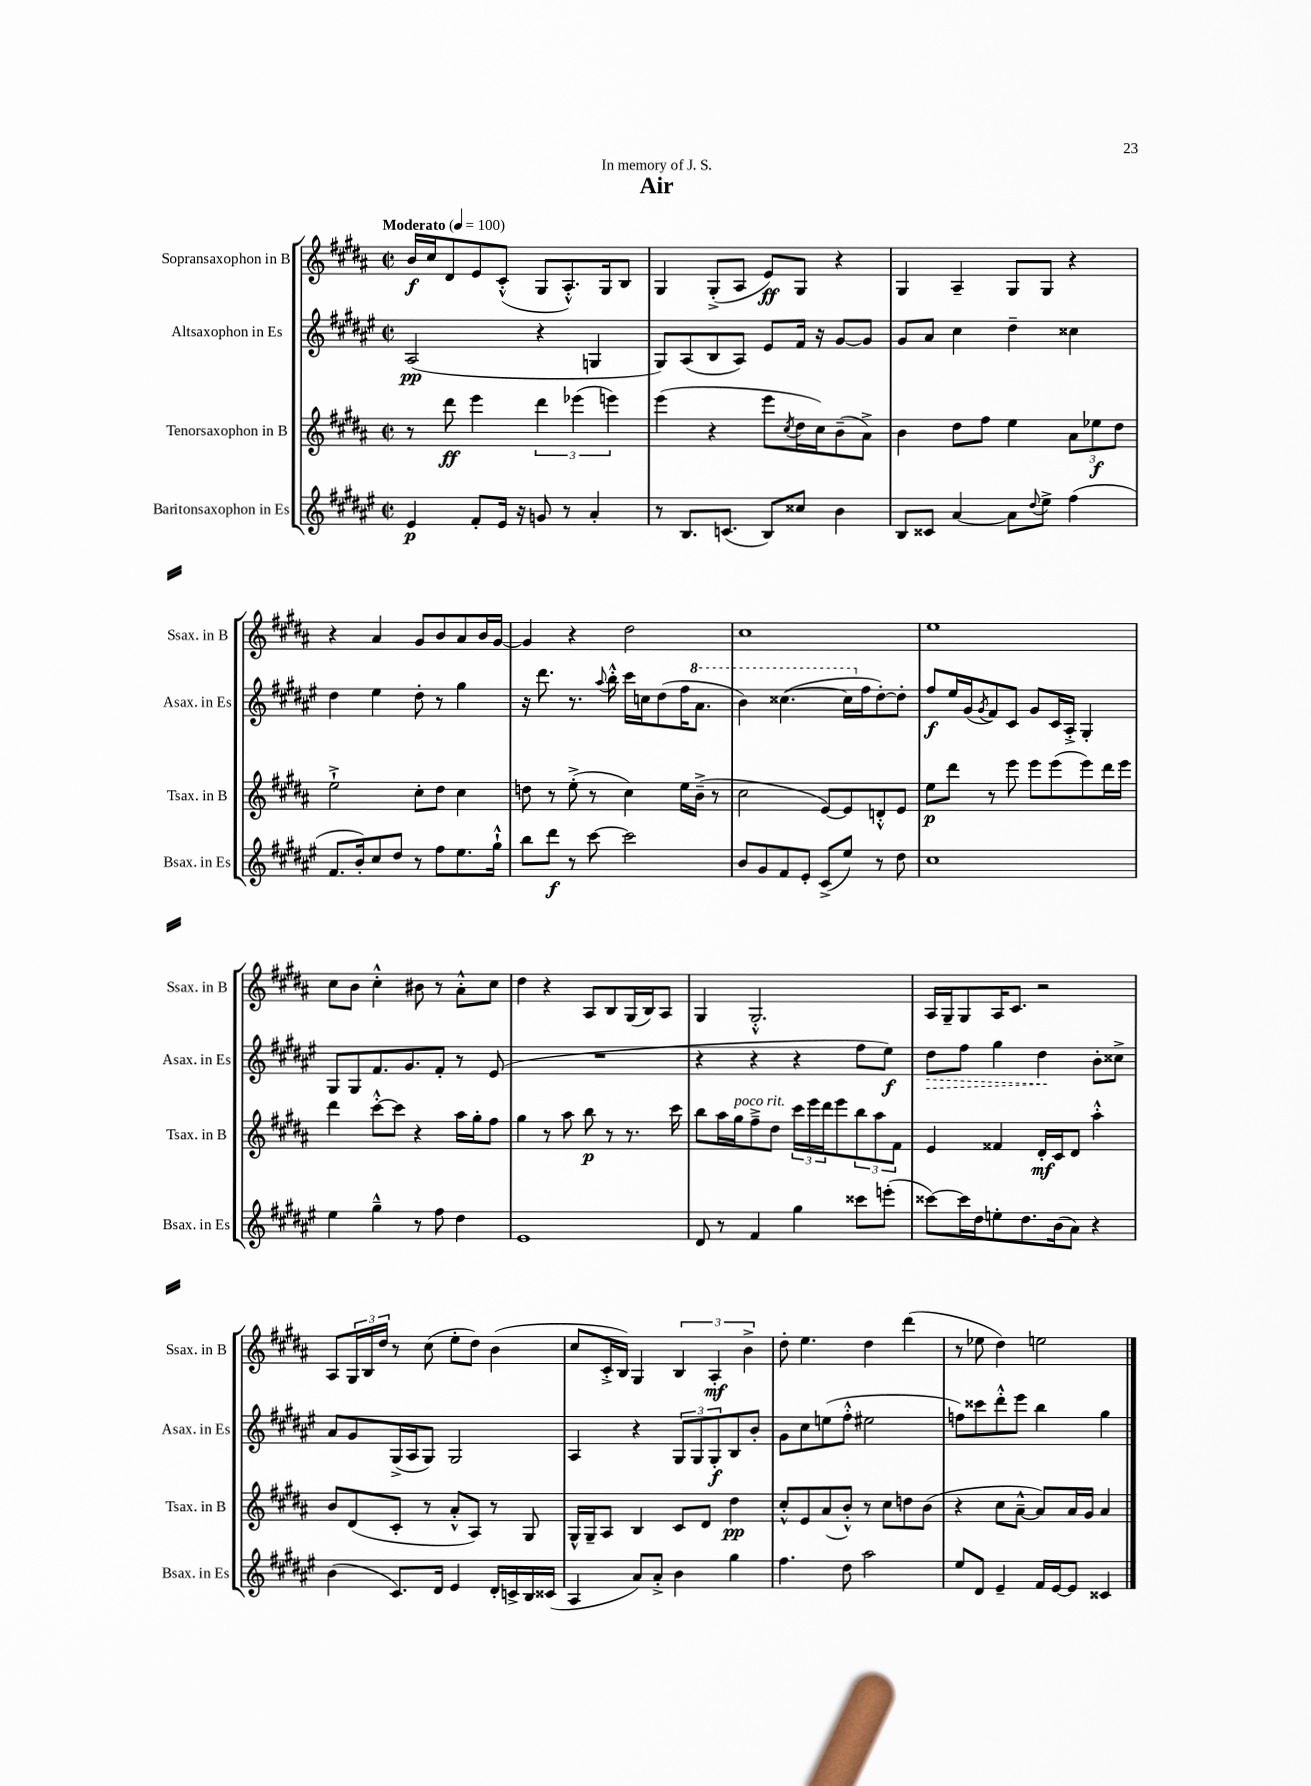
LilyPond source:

\header { title = "Air" dedication = "In memory of J. S." }
<<
\new StaffGroup <<
\new Staff = "s0" \with { instrumentName = "Sopransaxophon in B" shortInstrumentName = "Ssax. in B" } {
    \clef treble \key b \major \defaultTimeSignature \time 2/2 \tempo "Moderato" 4 = 100
    b'16\f cis''16 dis'8 e'8 cis'8-.-^( gis8 ais8.-.-^) gis16 b8 |
    gis4 gis8-.->( ais8 e'8\ff) gis8 r4 |
    gis4 ais4-- gis8 gis8 r4 |
    r4 ais'4 gis'8 b'8 ais'8 b'16 gis'16~ |
    gis'4 r4 dis''2 |
    cis''1 |
    e''1 |
    cis''8 b'8 cis''4-.-^ bis'8 r8 ais'8-.-^ cis''8 |
    dis''4 r4 ais8 b8 gis16( b16) ais8 |
    gis4 gis2.-.-^ |
    ais16 gis16-- gis8 ais16 cis'8. r2 |
    ais8 \tuplet 3/2 { gis16 b16 dis''16 } r8 cis''8( e''8-. dis''8) b'4( |
    cis''8 cis'16-.-> b16) gis4 \tuplet 3/2 { b4 ais4-.\mf b'4-> } |
    dis''8-. e''4. dis''4 dis'''4( |
    r8 ees''8 dis''4) e''2 \bar "|." |
}
\new Staff = "s1" \with { instrumentName = "Altsaxophon in Es" shortInstrumentName = "Asax. in Es" } {
    \clef treble \key fis \major \defaultTimeSignature \time 2/2
    ais2\pp( r4 g4 |
    gis8) ais8( b8 ais8) eis'8 fis'16 r16 gis'8~ gis'8 |
    gis'8 ais'8 cis''4 dis''4-- cisis''4 |
    dis''4 eis''4 dis''8-. r8 gis''4 |
    r16 dis'''8. r8. \appoggiatura { ais''8 } b''16-.-^ cis'''16 c''16 dis''8( fis''16 \ottava #1 ais''8. |
    b''4) cisis'''4.~( cisis'''16 \ottava #0 fis''16 dis''8~-.) dis''8-. |
    fis''8\f eis''16 gis'16( \acciaccatura { gis'8 } fis'8) cis'8 gis'8 cis'16 ais16-.-> gis4-. |
    gis8 gis8 fis'8. gis'8. fis'8-. r8 eis'8( |
    R1 |
    r4 r4 r4 fis''8 eis''8\f) |
    \once \override Hairpin.style = #'dashed-line dis''8\> fis''8 gis''4 dis''4\! b'8-. cisis''8-> |
    ais'8 gis'8 gis16->( ais16 gis8) gis2 |
    ais4 r4 \tuplet 3/2 { gis8 gis8 gis8-.\f } b8 b'8-. |
    gis'8 cis''8 e''8( fis''8-.-^ eis''2 |
    f''8) cisis'''8 dis'''8-.-^ eis'''8 b''4 gis''4 \bar "|." |
}
\new Staff = "s2" \with { instrumentName = "Tenorsaxophon in B" shortInstrumentName = "Tsax. in B" } {
    \clef treble \key b \major \defaultTimeSignature \time 2/2
    r8 dis'''8\ff e'''4 \tuplet 3/2 { dis'''4 ees'''4( e'''4) } |
    e'''4( r4 e'''8 \acciaccatura { cis''8 } dis''16 cis''16) b'8--( ais'8->) |
    b'4 dis''8 fis''8 e''4 \tuplet 3/2 { ais'8 ees''8\f dis''8 } |
    e''2-!-> cis''8-. dis''8 cis''4 |
    d''8 r8 e''8-.->( r8 cis''4) e''16 b'16--->( r8 |
    cis''2 e'8~) e'8 d'8-.-^ e'8 |
    e''8\p dis'''8 r8 e'''8 e'''8 e'''8( e'''8) dis'''16 e'''16 |
    dis'''4 cis'''8~-.-^ cis'''8 r4 ais''16 gis''16-. fis''8 |
    gis''4 r8 ais''8 b''8\p r8 r8. cis'''16 |
    b''8 ais''16 gis''16^\markup { \italic "poco rit." } fis''8---> dis''8 \tuplet 3/2 { cis'''16 e'''16 dis'''16 } e'''8 \tuplet 3/2 { b''8 ais''8 fis'8 } |
    e'4 fisis'4 dis'16-.\mf cis'16 dis'8 ais''4-.-^ |
    b'8 dis'8( cis'8-. r8 ais'8-.-^ ais8) r8 gis8 |
    gis16-^ gis16-- ais8 b4 cis'8 dis'8 dis''4\pp |
    cis''8-.-^ e'8 ais'8( b'8-.-^) r8 cis''8 d''8 b'8( |
    r4 cis''8 ais'8~---^ ais'8) ais'16 gis'16 ais'4 \bar "|." |
}
\new Staff = "s3" \with { instrumentName = "Baritonsaxophon in Es" shortInstrumentName = "Bsax. in Es" } {
    \clef treble \key fis \major \defaultTimeSignature \time 2/2
    eis'4\p fis'8-. eis'16 r16 g'8 r8 ais'4-. |
    r8 b8. c'8.( b8) cisis''8 b'4 |
    b8 cisis'8 ais'4~ ais'8 \appoggiatura { dis''8 } eis''8-> fis''4( |
    fis'8. b'16-.) cis''8 dis''8 r8 fis''8 eis''8. gis''16-!-^ |
    b''8 dis'''8\f r8 cis'''8~ cis'''2 |
    b'8 gis'8 fis'8 eis'8-. cis'8->( eis''8) r8 dis''8 |
    cis''1 |
    eis''4 gis''4---^ r8 fis''8 dis''4 |
    eis'1 |
    dis'8 r8 fis'4 gis''4 cisis'''8 e'''8-.( |
    cisis'''8~) cisis'''16 dis''16 e''8-. dis''8. b'16( ais'8) r4 |
    b'4( cis'8.) dis'16 eis'4 dis'16-. c'16-> b16 cisis'16( |
    ais4 ais'8) ais'8-.-> b'4 gis''4 |
    fis''4. dis''8 ais''2 |
    eis''8 dis'8 eis'4-- fis'16 eis'16~ eis'8 cisis'4 \bar "|." |
}
>>
>>
\layout { \context { \Score \remove "Bar_number_engraver" } }
